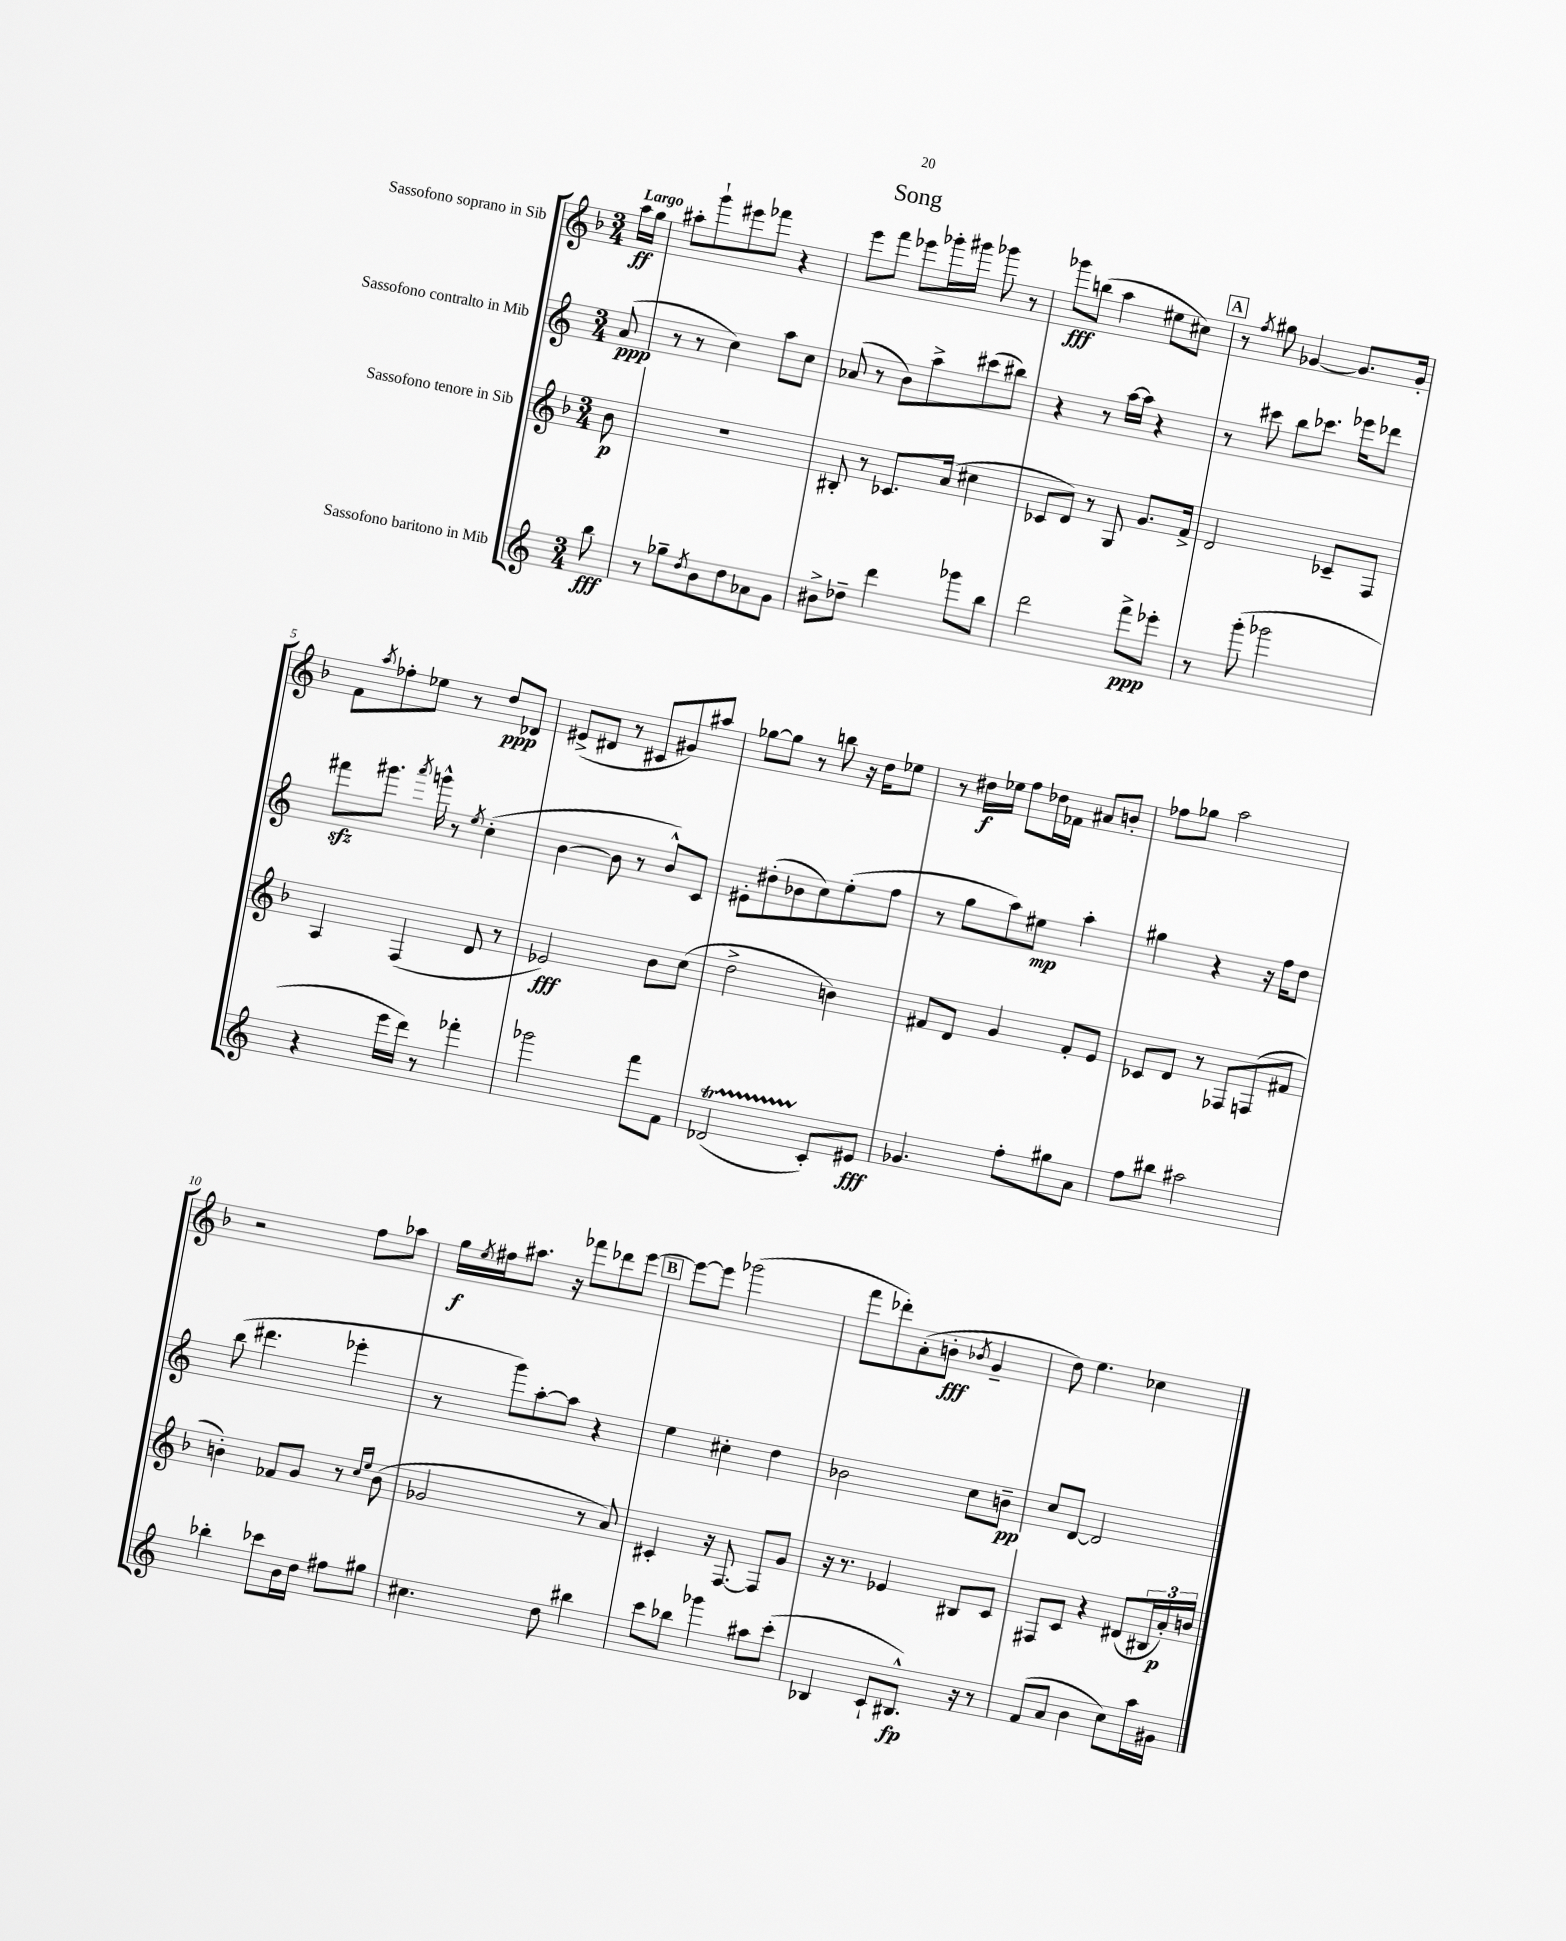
\header { title = "Song" }
<<
\new StaffGroup <<
\new Staff = "s0" \with { instrumentName = "Sassofono soprano in Sib" } {
    \clef treble \key f \major \numericTimeSignature \time 3/4 \partial 8 \tempo "Largo"
    a''16\ff g''16 |
    ais''8-. g'''8-! eis'''8 fes'''8 r4 |
    e'''8 f'''8 ees'''8 ges'''16-. gis'''16 ges'''8 r8 |
    ges'''8\fff b''8( a''4 eis''8 cis''8) |
    \mark \markup { \box "A" } r8 \acciaccatura { f''8 } gis''8 ges'4~ ges'8. ges'16-. |
    f'8 \acciaccatura { a''8 } fes''8-. ees''8 r8 d''8\ppp des'8 |
    eis'8->( dis'8 r8 cis'8 gis'8) ais''8 |
    ges''8~ ges''8 r8 b''8 r16 d''16 ees''8 |
    r8 dis''16\f ees''16 f''8 des''16 fes'16 ais'8 b'8-. |
    fes''8 ges''8 a''2 |
    r2 f''8 aes''8 |
    g''16\f \acciaccatura { e''8 } fis''16 ais''8. r16 fes'''8 des'''8 e'''8~ |
    \mark \markup { \box "B" } e'''8~ e'''8 ges'''2( |
    f'''8 des'''8-.) a'8-.( b'8-.\fff \acciaccatura { bes'8 } g'4-- |
    d''8) e''4. ces''4 \bar "|." |
}
\new Staff = "s1" \with { instrumentName = "Sassofono contralto in Mib" } {
    \clef treble \key c \major \numericTimeSignature \time 3/4 \partial 8
    a'8\ppp( |
    r8 r8 c''4) a''8 c''8 |
    aes'8( r8 b'8) a''8-> cis'''8( bis''8) |
    r4 r8 a''16~ a''16 r4 |
    \mark \markup { \box "A" } r8 cis'''8 b''8 ces'''8. ees'''16 des'''8 |
    fis'''8\sfz gis'''8. \acciaccatura { a'''8 } g'''16-^ r8 \acciaccatura { e''8 } c''4-.( |
    b'4~ b'8 r8 b'8-^) c'8 |
    eis'8-. dis''8-.( bes'8 c''8) e''8-.( f''8 |
    r8 g''8 a''8) eis''8\mp a''4-. |
    gis''4 r4 r16 f''16 d''8 |
    b''8( dis'''4. ees'''4-. |
    r8 g'''8) a''8~-. a''8 r4 |
    \mark \markup { \box "B" } e''4 cis''4-. d''4 |
    bes'2 c''8 b'8--\pp |
    c''8 d'8~ d'2 \bar "|." |
}
\new Staff = "s2" \with { instrumentName = "Sassofono tenore in Sib" } {
    \clef treble \key f \major \numericTimeSignature \time 3/4 \partial 8
    bes'8\p |
    R2. |
    bis8-. r8 ces'8. a'16( cis''4 |
    ces'8 d'8) r8 g8 g'8. f'16-> |
    \mark \markup { \box "A" } d'2 ces'8-- f8 |
    a4 f4( d'8 r8 |
    ees'2\fff) bes'8 c''8( |
    d''2-> b'4) |
    fis'8 d'8 g'4 fis'8-. e'8 |
    ces'8 d'8 r8 fes8 f8( fis'8 |
    b'4-.) fes'8 g'8 r8 \grace { c''16 e''16 } b'8( |
    ges'2 r8 a'8) |
    \mark \markup { \box "B" } cis'4-. r16 f8.~ f8 g'8 |
    r16 r8. ees'4 bis8 c'8 |
    fis8 c'8 r4 dis'8( \tuplet 3/2 { bis16 a'16-.\p) b'16 } \bar "|." |
}
\new Staff = "s3" \with { instrumentName = "Sassofono baritono in Mib" } {
    \clef treble \key c \major \numericTimeSignature \time 3/4 \partial 8
    b''8\fff |
    r8 ges''8-- \acciaccatura { d''8 } b'8 d''8 aes'8 g'8 |
    bis'8-> des''8-- d'''4 ges'''8 b''8 |
    d'''2 f'''8->\ppp ees'''8-. |
    \mark \markup { \box "A" } r8 g'''8-.( ges'''2 |
    r4 e'''16 d'''16) r8 fes'''4-. |
    ges'''2 f'''8 f'8 |
    des'2\startTrillSpan( c'8-.\stopTrillSpan) eis'8\fff |
    ges'4. f''8-. gis''8 a'8 |
    f''8 bis''8 ais''2 |
    bes''4-. ces'''8 b'16 d''16 fis''8 gis''8 |
    cis''4. d''8 bis''4 |
    \mark \markup { \box "B" } c'''8 bes''8 ges'''4 ais''8 c'''8-.( |
    bes4 c'8-! bis8.-^\fp) r16 r8 |
    f'8( a'8 b'4 c''8) a''16 gis'16 \bar "|." |
}
>>
>>
